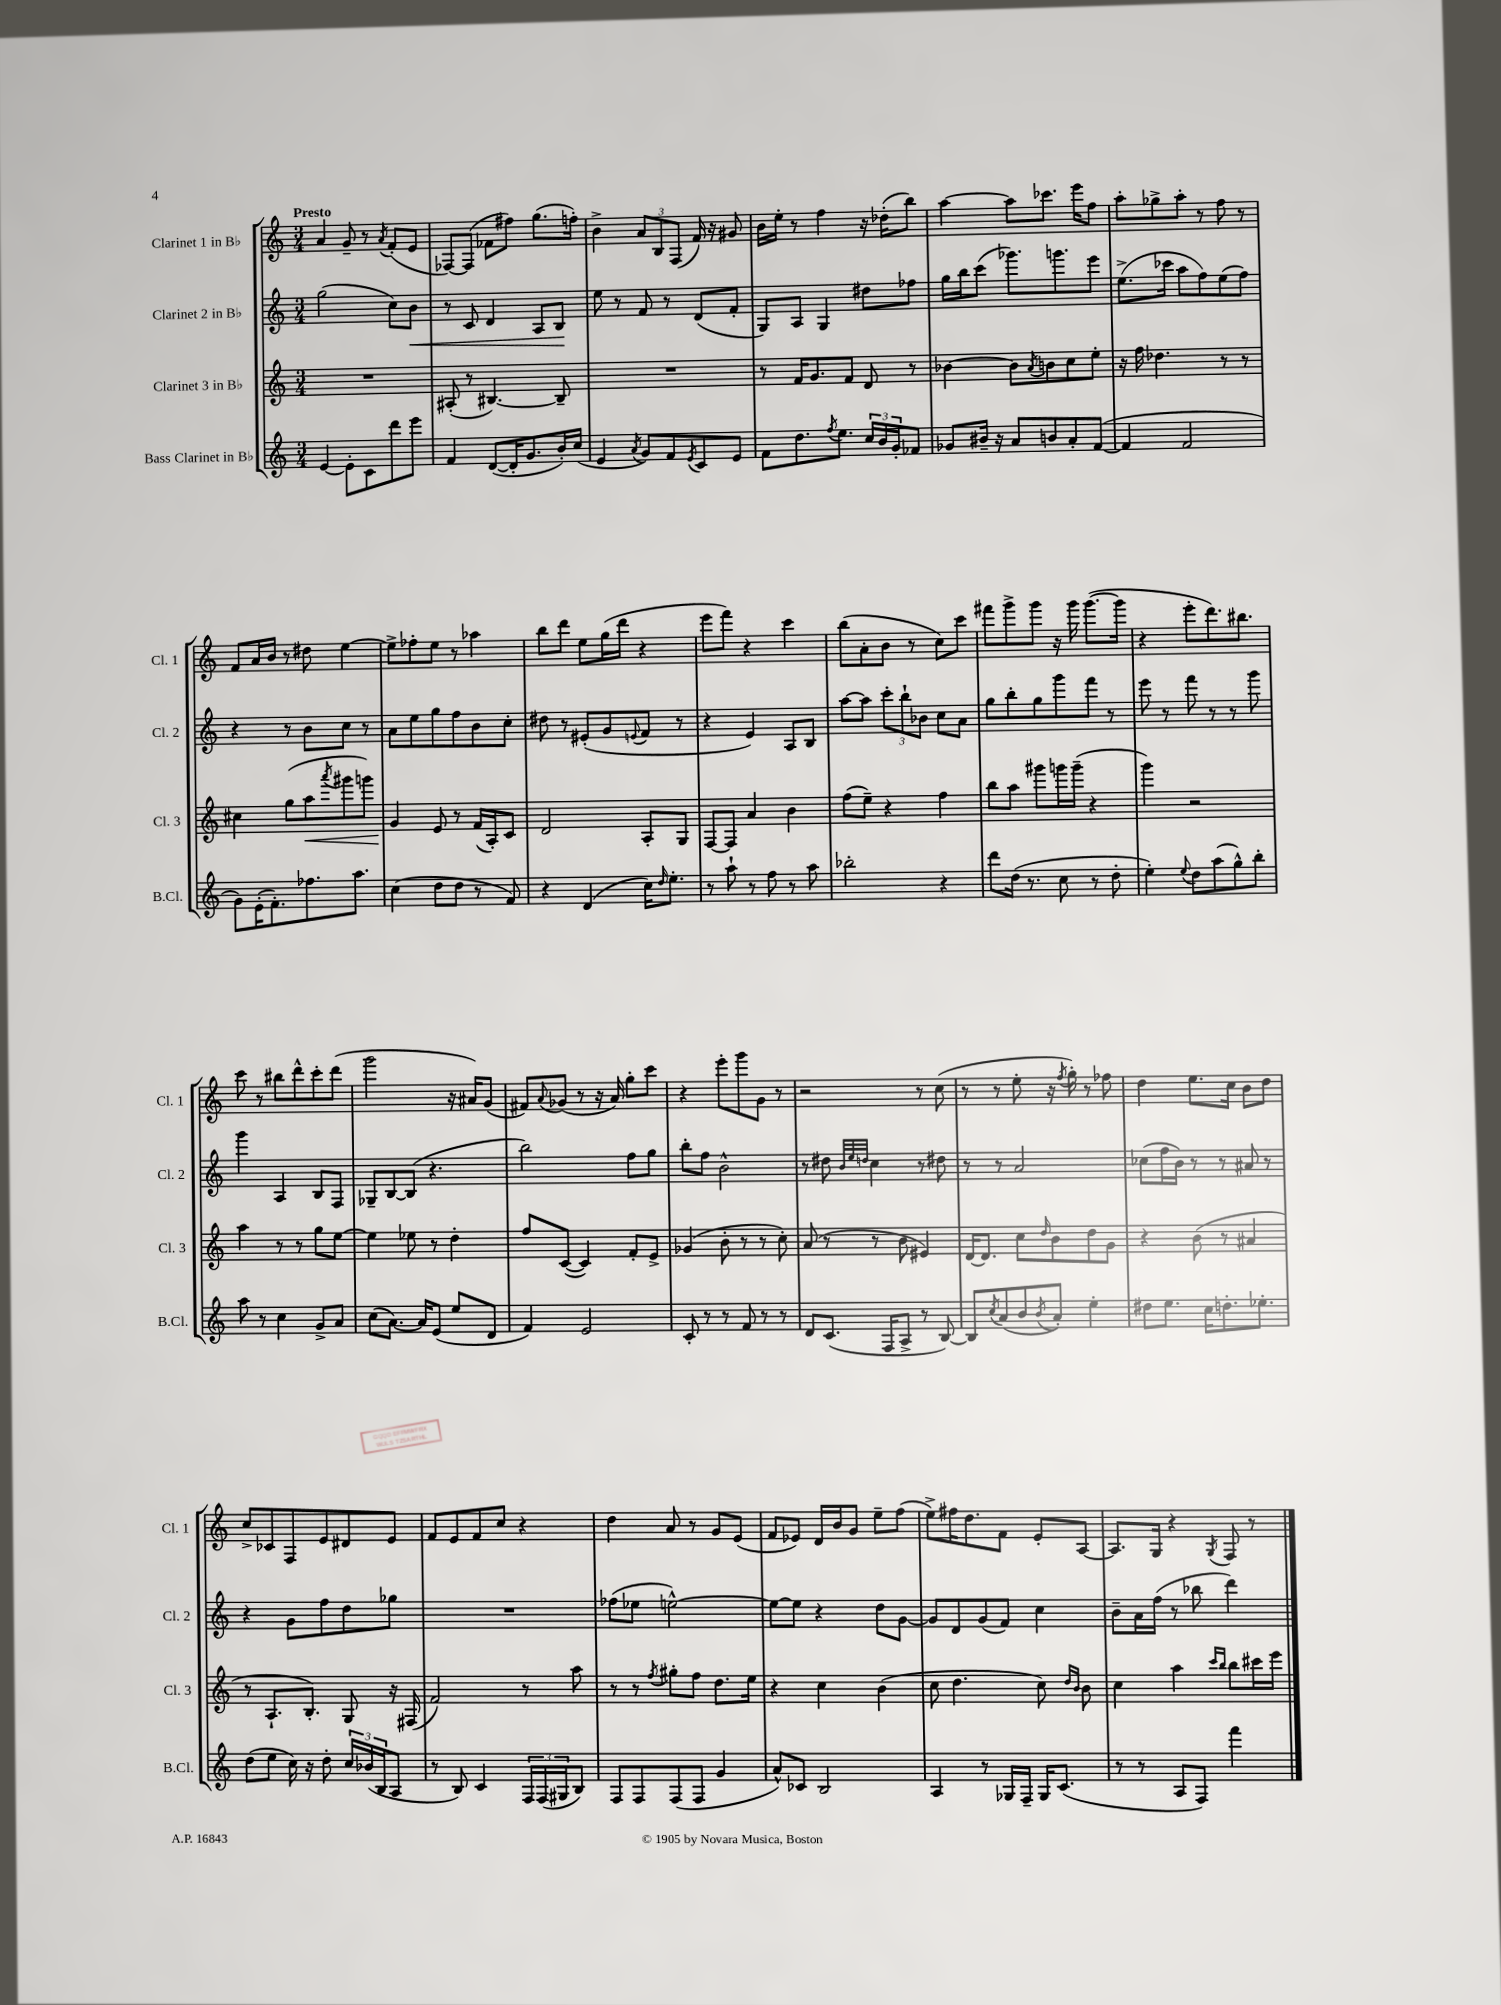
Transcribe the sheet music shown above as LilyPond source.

<<
\new StaffGroup <<
\new Staff = "s0" \with { instrumentName = "Clarinet 1 in Bb" shortInstrumentName = "Cl. 1" } {
    \clef treble \key c \major \numericTimeSignature \time 3/4 \tempo "Presto"
    a'4 g'8-- r8 \acciaccatura { a'8 } f'8-.( e'8 |
    fes8~) fes8( fes'8 fis''8) g''8.( f''16-.) |
    b'4-> \tuplet 3/2 { a'8 b8 f8( } f'16) r16 gis'8 |
    b'16 e''16-. r8 f''4 r16 des''16-.( b''8) |
    a''4~ a''8 ces'''8. e'''16 f''8 |
    a''8-. ges''8-> a''8-. r8 f''8 r8 |
    f'8 a'16 b'16 r8 dis''8 e''4~ |
    e''8-> fes''8-. e''8 r8 aes''4 |
    b''8 d'''8 e''8 g''16( d'''16 r4 |
    e'''8 f'''8) r4 c'''4 |
    b''8( a'8-. b'8 r8 c''8) c'''8 |
    fis'''8 g'''8-> g'''8 r16 g'''16 g'''8.~( g'''16 |
    r4 e'''8-. d'''8.) bis''8. |
    c'''8 r8 bis''8 d'''8-^ c'''8-. d'''8( |
    g'''2 r16 ais'16) g'8( |
    fis'8) \appoggiatura { a'8 } ges'8( r8 r16 a'16) g''8-. c'''8 |
    r4 e'''8-. g'''8 g'8 r8 |
    r2 r8 c''8( |
    r8 r8 e''8-. r16 \acciaccatura { f''8 } g''16-.) r8 fes''8 |
    d''4 e''8. c''16 b'8 d''8 |
    c''8-> ces'8 f8 e'8 dis'8 e'8 |
    f'8 e'8 f'8 c''8 r4 |
    d''4 a'8 r8 g'8 e'8( |
    f'8 ees'8) d'16 b'16 g'8 e''8-- f''8( |
    e''8->) fis''16 d''8. f'8 e'8-. a8~ |
    a8. g16 r4 \acciaccatura { g8 } f8 r8 \bar "|." |
}
\new Staff = "s1" \with { instrumentName = "Clarinet 2 in Bb" shortInstrumentName = "Cl. 2" } {
    \clef treble \key c \major \numericTimeSignature \time 3/4
    g''2( c''8) b'8\< |
    r8 c'8 d'4 a8 b8\! |
    e''8 r8 f'8 r8 d'8( f'8-. |
    g8) a8 g4 dis''8 fes''8 |
    g''16 b''16 c'''8( ges'''8.) g'''8. e'''8 |
    e''8.->( ces'''16 a''8 f''8) e''8( f''8) |
    r4 r8 b'8 c''8 r8 |
    a'8 e''8 g''8 f''8 b'8 c''8-. |
    dis''8 r8 eis'8-.( g'8 \appoggiatura { e'8 } f'8 r8 |
    r4 e'4) a8 b8 |
    a''8~ a''8 \tuplet 3/2 { c'''8-. b''8-! bes'8 } c''8 a'8 |
    g''8 b''8-. g''8 g'''8 f'''8 r8 |
    e'''8 r8 f'''8 r8 r8 g'''8 |
    g'''4 a4 b8 f8 |
    ges8-- b8~ b8( r4. |
    b''2) f''8 g''8 |
    b''8-. f''8 b'2-^ |
    r8 dis''8 \grace { b'32 e''32 d''32 } c''4 r8 dis''8 |
    r8 r8 a'2 |
    ces''8( f''16 b'16) r8 r8 ais'8 r8 |
    r4 g'8 f''8 d''8 ges''8 |
    R2. |
    fes''8( ees''8 e''2~-^) |
    e''8~ e''8 r4 d''8 g'8~ |
    g'8 d'8 g'8( f'8) c''4 |
    b'8-- a'16 f''16( r8 bes''8 d'''4) \bar "|." |
}
\new Staff = "s2" \with { instrumentName = "Clarinet 3 in Bb" shortInstrumentName = "Cl. 3" } {
    \clef treble \key c \major \numericTimeSignature \time 3/4
    R2. |
    ais8-.( r8 bis4.~) bis8-- |
    R2. |
    r8 f'16 g'8. f'8 d'8 r8 |
    bes'4~ bes'8 \acciaccatura { a'8 } b'8 c''8 e''8-. |
    r16 f''16 des''4. r8 r8 |
    cis''4 g''8( a''8\< \acciaccatura { a'''8 } gis'''8 g'''8) |
    g'4\! e'8 r8 f'16( a16-.) c'8 |
    d'2 a8-. g8 |
    f8~ f8 a'4 b'4 |
    f''8( e''8--) r4 f''4 |
    b''8 a''8 gis'''8 g'''16 g'''16--( r4 |
    g'''4) r2 |
    a''4 r8 r8 g''8 e''8~ |
    e''4 ees''8 r8 d''4-. |
    f''8 c'8~( c'4) f'8-. e'8-> |
    ges'4( b'8-. r8 r8 c''8-.) |
    a'8( r8 r8 b'8 eis'4) |
    d'16~ d'8. c''8 \grace { d''16 } b'8 d''8 g'8 |
    r4 b'8( r8 ais'4 |
    r8 a8.-! b8.-.) g8 r16 fis16( |
    f'2) r8 a''8 |
    r8 r8 \acciaccatura { f''8 } gis''8-. f''8 d''8. e''16 |
    r4 c''4 b'4( |
    c''8 d''4. c''8) \grace { d''16 b'16 } b'8 |
    c''4 a''4 \grace { c'''16 b''16 } b''8 cis'''16 e'''16 \bar "|." |
}
\new Staff = "s3" \with { instrumentName = "Bass Clarinet in Bb" shortInstrumentName = "B.Cl." } {
    \clef treble \key c \major \numericTimeSignature \time 3/4
    e'4~ e'8-. c'8 d'''8 e'''8 |
    f'4 d'8~( d'16-. g'8. b'16-.) c''16( |
    e'4 \acciaccatura { a'8 } g'8) f'8 \acciaccatura { e'8 } c'8 e'8 |
    f'8 d''8. \acciaccatura { f''8 } e''8. \tuplet 3/2 { c''16 b'16 g'16-. } fes'8 |
    ges'8 bis'16-- r16 a'8 b'8 a'8-. f'8~( |
    f'4 f'2 |
    g'8) e'16-.( f'8.-.) fes''8. a''8. |
    c''4( d''8 d''8 r8 f'8) |
    r4 d'4( c''16) \grace { d''16 } e''8.-. |
    r8 a''8-! r8 f''8 r8 a''8 |
    bes''2-. r4 |
    d'''8 d''16( r8. c''8 r8 d''8-. |
    e''4-.) \appoggiatura { e''8 } d''8 a''8( g''8-^) b''8-. |
    a''8 r8 c''4 g'8-> a'8 |
    c''8( a'8.~) a'16 e'8( e''8 d'8 |
    f'4) e'2 |
    c'8-. r8 r8 f'8 r8 r8 |
    d'8 c'8.( f16 a8-> r8 b8~) |
    b8 \acciaccatura { c''8 } a'8( b'8 \acciaccatura { b'8 } a'8-.) e''4-. |
    dis''8 e''8. c''16 d''8.-. ees''8.-. |
    d''8( e''8 c''16) r16 d''8-. \tuplet 3/2 { c''16 bes'16( b16 } a8 |
    r8 b8) c'4 \tuplet 3/2 { f16 f16( gis16 } b8) |
    f8 f8 f8( f8 g'4 |
    a'8-^) ces'8 b2 |
    a4 r8 ges16 f16-- ges16 c'8.( |
    r8 r8 a8 f8) f'''4 \bar "|." |
}
>>
>>
\layout { \context { \Score \remove "Bar_number_engraver" } }
